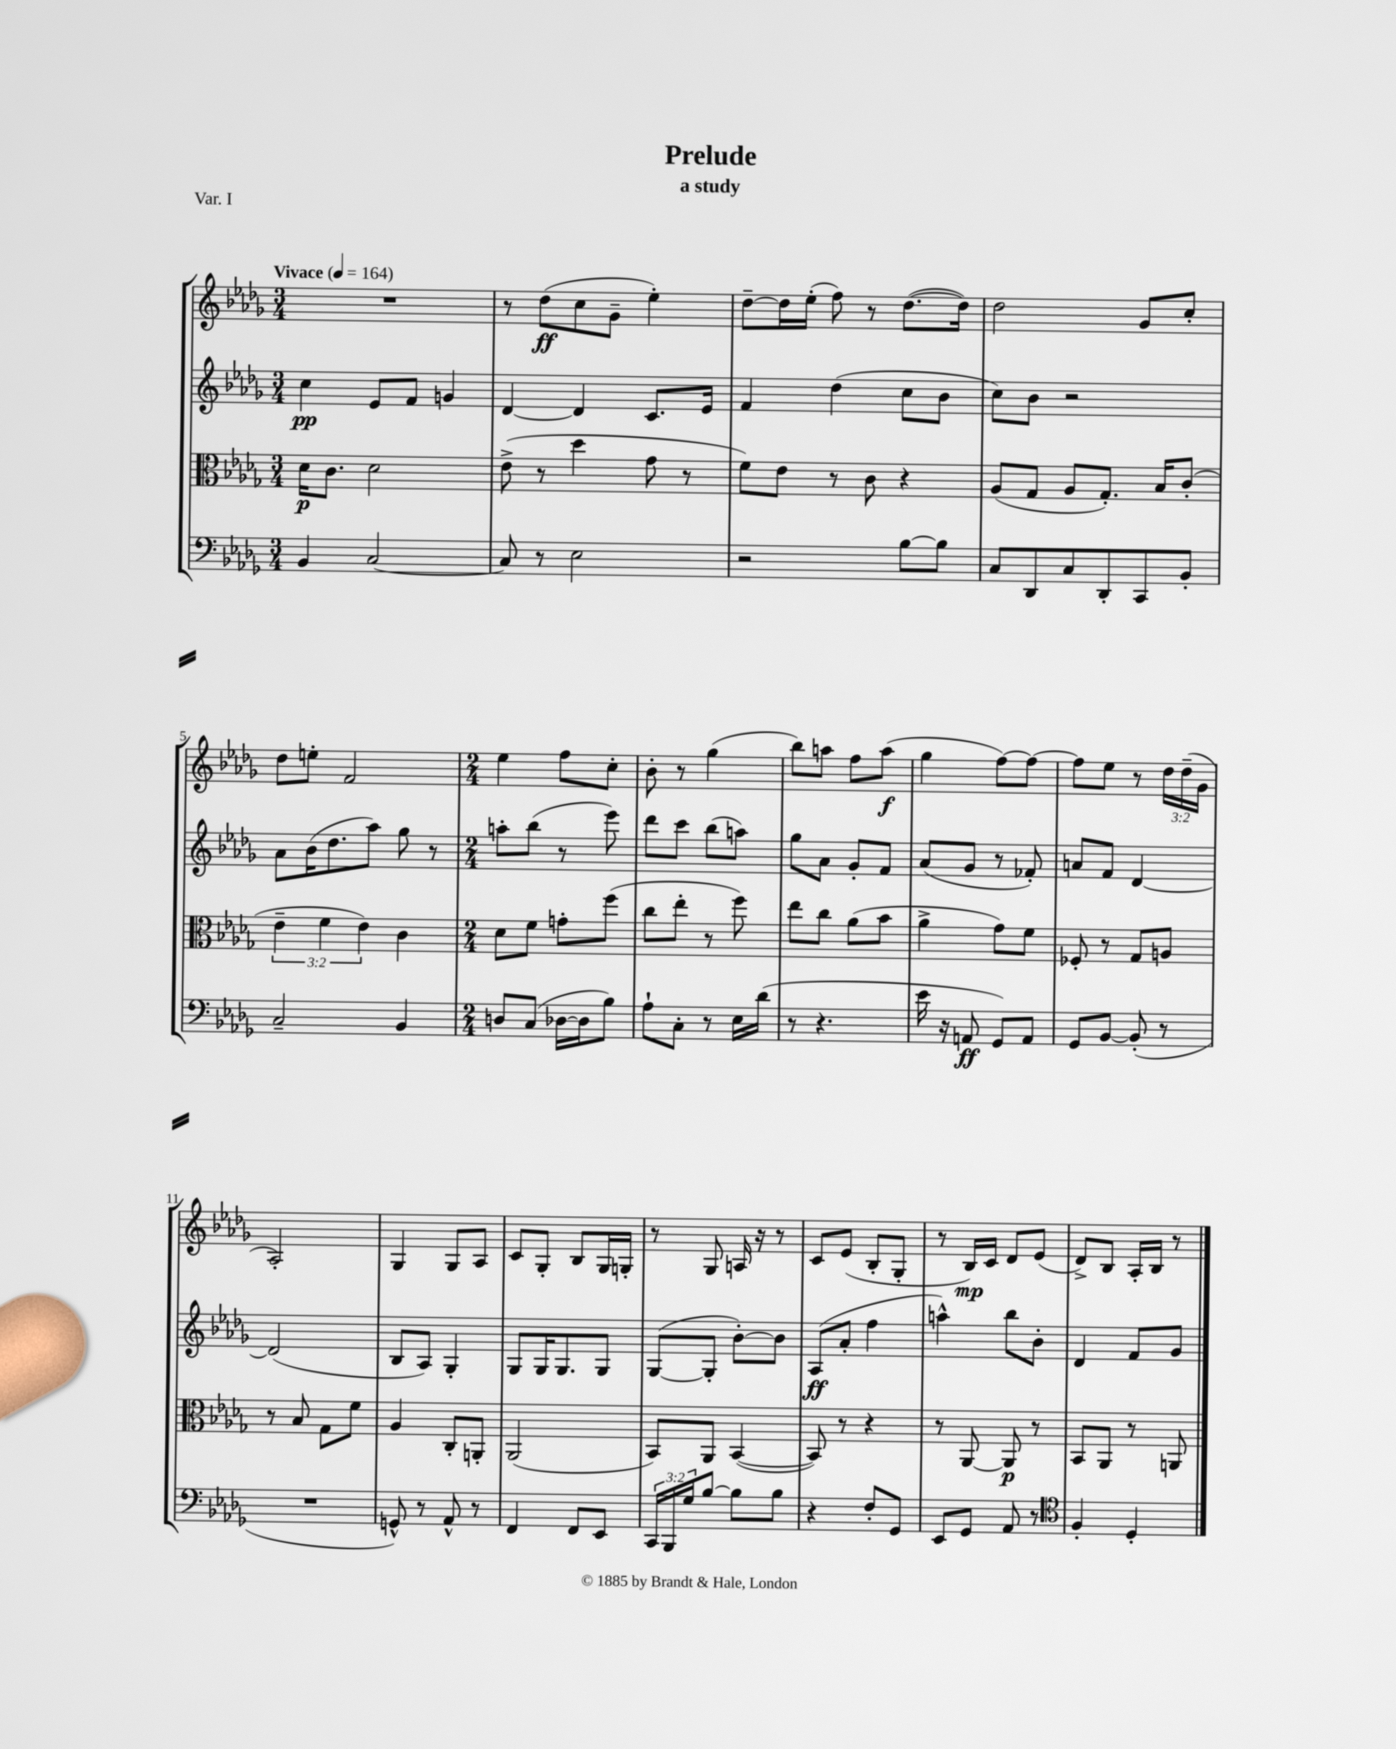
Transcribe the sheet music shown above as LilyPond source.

\header { title = "Prelude" subtitle = "a study" piece = "Var. I" }
<<
\new StaffGroup <<
\new Staff = "s0" {
    \clef treble \key des \major \numericTimeSignature \time 3/4 \override Staff.TupletNumber.text = #tuplet-number::calc-fraction-text \tempo "Vivace" 4 = 164
    R2. |
    r8 des''8\ff( c''8 ges'8-- ees''4-.) |
    des''8~-- des''16 ees''16-.( f''8) r8 des''8.~( des''16) |
    des''2 ges'8 c''8-. |
    des''8 e''8-. f'2 |
    \numericTimeSignature \time 2/4 ees''4 f''8 c''8-. |
    bes'8-. r8 ges''4( |
    bes''8) a''8 f''8 a''8\f( |
    ges''4 f''8~) f''8~ |
    f''8 ees''8 r8 \tuplet 3/2 { des''16 des''16--( ges'16 } |
    aes2-.) |
    ges4 ges8 aes8 |
    c'8 ges8-. bes8 ges16 g16-. |
    r8 ges8 a16 r16 r8 |
    c'8 ees'8( bes8-. ges8-. |
    r8 bes16\mp) c'16 des'8 ees'8( |
    des'8->) bes8 aes16-. bes16 r8 \bar "|." |
}
\new Staff = "s1" {
    \clef treble \key des \major \numericTimeSignature \time 3/4
    c''4\pp ees'8 f'8 g'4 |
    des'4~ des'4 c'8. ees'16 |
    f'4 des''4( c''8 bes'8 |
    c''8) bes'8 r2 |
    aes'8 bes'16( des''8. aes''8) ges''8 r8 |
    \numericTimeSignature \time 2/4 a''8-. bes''8( r8 ees'''8) |
    des'''8 c'''8 bes''8( a''8) |
    ges''8 aes'8 ges'8-. f'8 |
    aes'8( ges'8 r8 fes'8-.) |
    a'8 f'8 des'4~ |
    des'2( |
    bes8 aes8) ges4-. |
    ges8 ges16 ges8. ges8 |
    ges8~( ges8-. bes'8~-.) bes'8 |
    aes8\ff( aes'8-. f''4 |
    a''4-^) bes''8 bes'8-. |
    des'4 f'8 ges'8 \bar "|." |
}
\new Staff = "s2" {
    \clef alto \key des \major \numericTimeSignature \time 3/4 \override Staff.TupletNumber.text = #tuplet-number::calc-fraction-text
    des'16\p c'8. des'2 |
    ees'8->( r8 des''4 ges'8 r8 |
    f'8) ees'8 r8 c'8 r4 |
    aes8( ges8 aes8 ges8.-.) bes16 c'8-.( |
    \tuplet 3/2 { ees'4-- f'4 ees'4) } c'4 |
    \numericTimeSignature \time 2/4 des'8 f'8 g'8-. f''8( |
    c''8 ees''8-. r8 f''8) |
    ees''8 c''8 aes'8( bes'8 |
    aes'4-> ges'8) f'8 |
    fes8-. r8 ges8 a8 |
    r8 bes8 ges8 f'8 |
    aes4 c8-. a,8-. |
    aes,2( |
    bes,8) aes,8 bes,4~( |
    bes,8) r8 r4 |
    r8 aes,8~ aes,8\p r8 |
    bes,8 aes,8 r8 a,8 \bar "|." |
}
\new Staff = "s3" {
    \clef bass \key des \major \numericTimeSignature \time 3/4 \override Staff.TupletNumber.text = #tuplet-number::calc-fraction-text
    bes,4 c2~ |
    c8 r8 ees2 |
    r2 bes8~ bes8 |
    c8 des,8 c8 des,8-. c,8 bes,8-. |
    c2-- bes,4 |
    \numericTimeSignature \time 2/4 d8 c8( des16~ des16 bes8) |
    aes8-! c8-. r8 ees16 des'16( |
    r8 r4. |
    ees'16 r16 a,8\ff ges,8) a,8 |
    ges,8 bes,8~ bes,8-.( r8 |
    R2 |
    g,8-^) r8 aes,8-^ r8 |
    f,4 f,8 ees,8 |
    \tuplet 3/2 { c,16 bes,,16 ges16 } bes8~ bes8 bes8 |
    r4 f8-. ges,8 |
    ees,8 ges,8 aes,8 r8 |
    \clef tenor f4-. des4-. \bar "|." |
}
>>
>>
